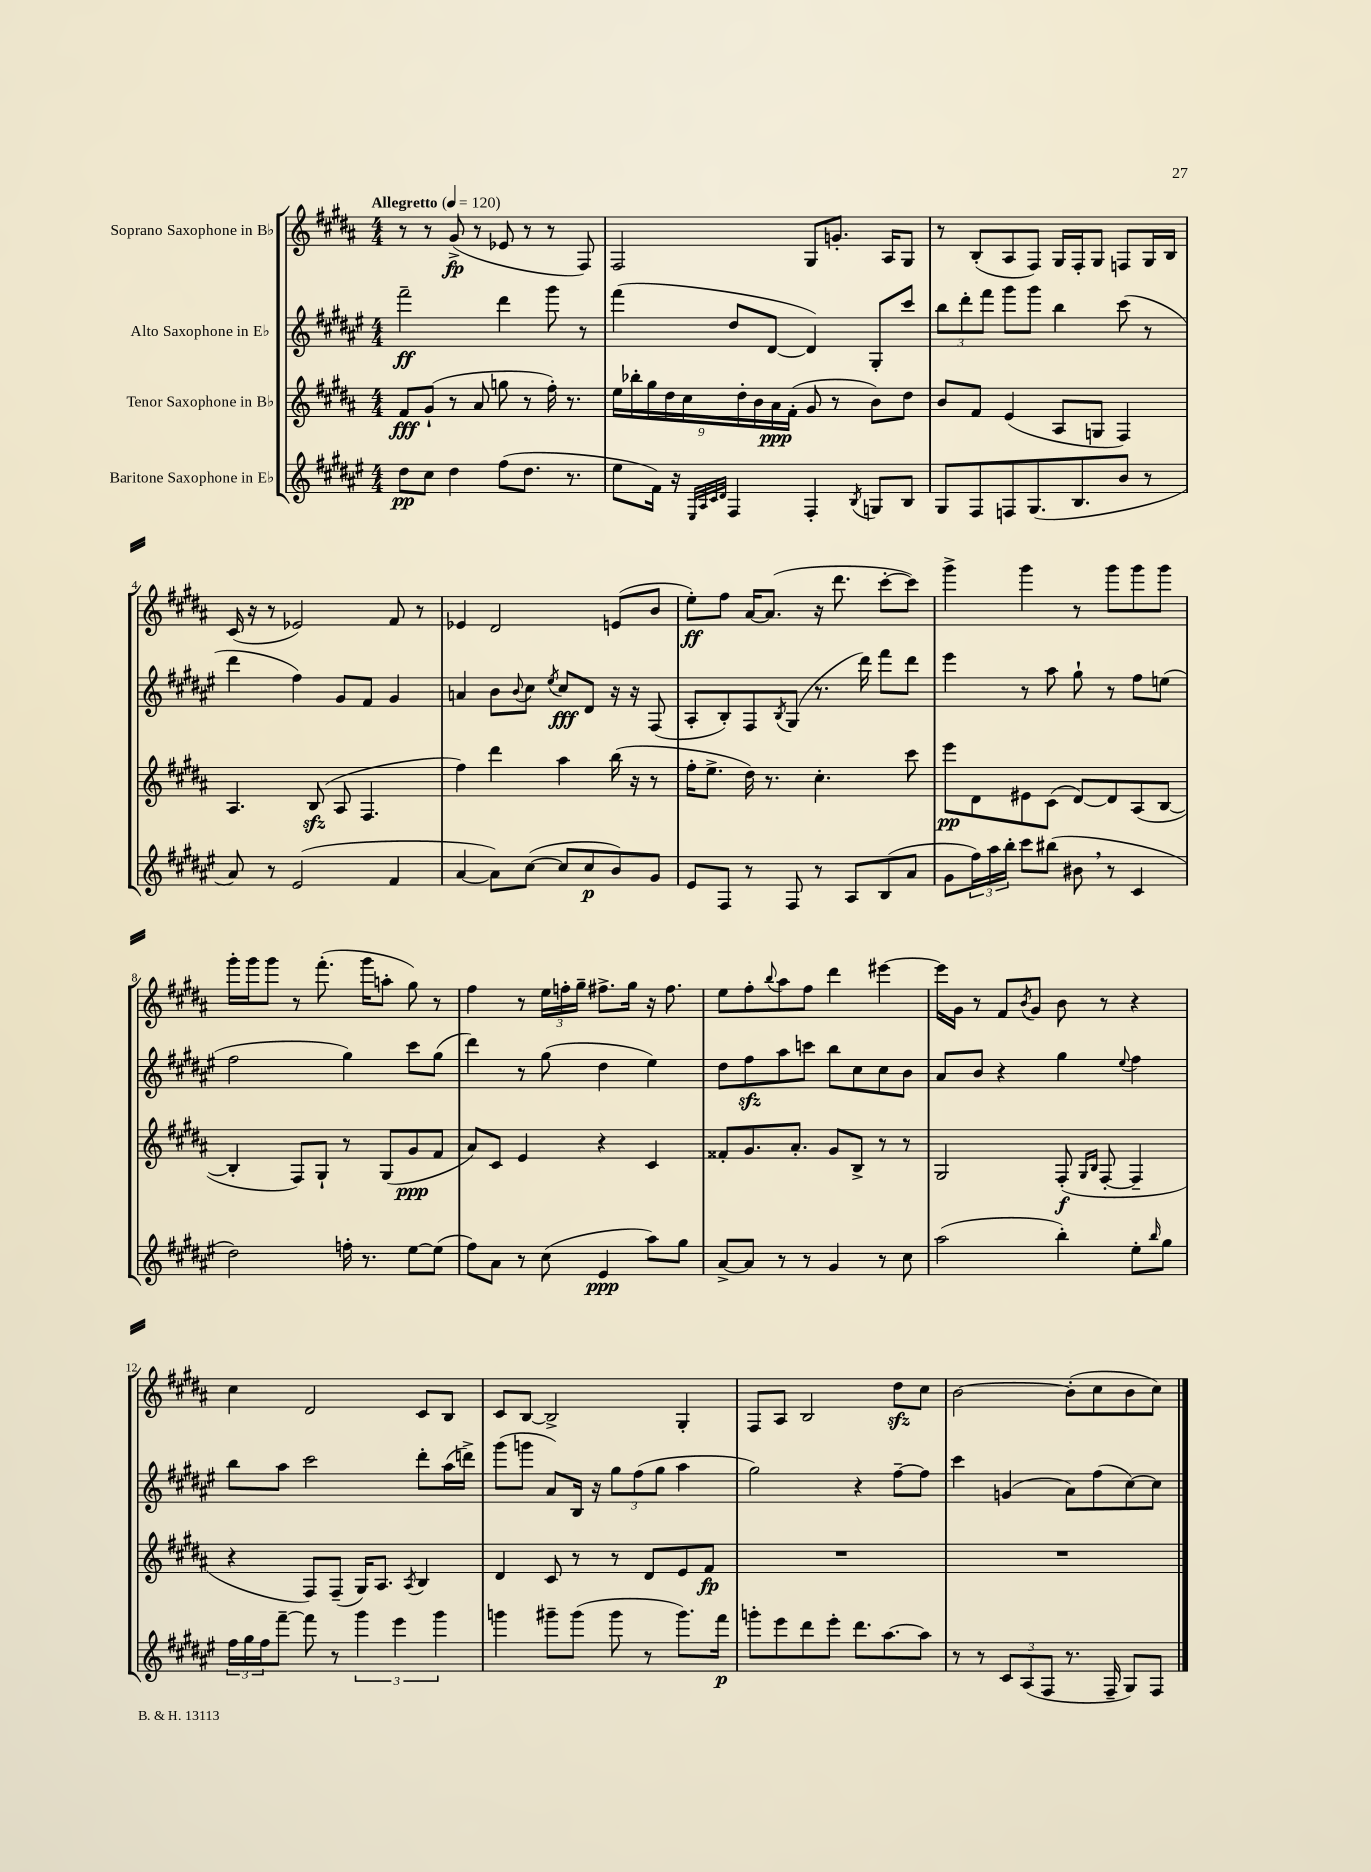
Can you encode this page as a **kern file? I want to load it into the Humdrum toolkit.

**kern	**dynam	**kern	**dynam	**kern	**dynam	**kern	**dynam
*part4	*part4	*part3	*part3	*part2	*part2	*part1	*part1
*staff4	*staff4	*staff3	*staff3	*staff2	*staff2	*staff1	*staff1
*I"Baritone Saxophone in E♭	*	*I"Tenor Saxophone in B♭	*	*I"Alto Saxophone in E♭	*	*I"Soprano Saxophone in B♭	*
*clefG2	*	*clefG2	*	*clefG2	*	*clefG2	*
*k[f#c#g#d#a#e#]	*	*k[f#c#g#d#a#]	*	*k[f#c#g#d#a#e#]	*	*k[f#c#g#d#a#]	*
*M4/4	*	*M4/4	*	*M4/4	*	*M4/4	*
*MM120	*	*MM120	*	*MM120	*	*MM120	*
=1	=1	=1	=1	=1	=1	=1	=1
!	!	!	!	!	!	!LO:TX:a:B:t=Allegretto	!
8dd#\L	pp	8f#/L	fff	2fff#~\	ff	8r	.
8cc#\J	.	(8g#`/J	.	.	.	8r	.
4dd#\	.	8r	.	.	.	(8g#^/	fp
.	.	8a#/	.	.	.	8r	.
(8ff#\L	.	8ggn\	.	4ddd#\	.	8e-X/	.
8.dd#\J	.	8r	.	.	.	8r	.
.	.	16ff#'\)	.	8ggg#\	.	8r	.
8.r	.	8.r	.	.	.	.	.
.	.	.	.	8r	.	8F#/)	.
=2	=2	=2	=2	=2	=2	=2	=2
8ee#\L	.	18ee\LL	.	(4fff#\	.	2F#/	.
.	.	18bb-X'\	.	.	.	.	.
.	.	18gg#\	.	.	.	.	.
16f#\Jk)	.	.	.	.	.	.	.
.	.	18dd#\	.	.	.	.	.
16r	.	.	.	.	.	.	.
.	.	18cc#\	.	.	.	.	.
32qqE#/LLL	.	.	.	.	.	.	.
32qqA#/	.	.	.	.	.	.	.
32qqc#/	.	.	.	.	.	.	.
32qqd#/JJJ	.	.	.	.	.	.	.
4F#/	.	.	.	8dd#/L	.	.	.
.	.	18dd#'\	.	.	.	.	.
.	.	18b\	.	.	.	.	.
.	.	.	.	[8d#/J	.	.	.
.	.	18a#\	ppp	.	.	.	.
.	.	(18f#'\JJ	.	.	.	.	.
4F#'/	.	8g#/	.	4d#/])	.	8G#/L	.
.	.	8r	.	.	.	8.gn'/J	.
8qB/	.	.	.	.	.	.	.
8Gn/L	.	8b\L)	.	8G#'/L	.	.	.
.	.	.	.	.	.	16A#/KL	.
8B/J	.	8dd#\J	.	8ccc#/J	.	8G#/J	.
=3	=3	=3	=3	=3	=3	=3	=3
8G#/L	.	8b/L	.	12bb\L	.	8r	.
.	.	.	.	12ddd#'\	.	.	.
8F#/	.	8f#/J	.	.	.	(8B'/L	.
.	.	.	.	12fff#\J	.	.	.
8Fn/	.	(4e/	.	8ggg#\L	.	8A#/	.
(8.G#/	.	.	.	8ggg#\J	.	8F#/J)	.
.	.	8A#/L	.	4bb\	.	16G#/LL	.
8.B/	.	.	.	.	.	16F#'/J	.
.	.	8Gn/J	.	.	.	8G#/J	.
8b/J	.	4F#/)	.	(8ccc#\	.	8Fn/L	.
8r	.	.	.	8r	.	16G#/L	.
.	.	.	.	.	.	16B/JJ	.
!!LO:LB:g=z
=4	=4	=4	=4	=4	=4	=4	=4
8a#/)	.	4.A#/	.	4ddd#\	.	(16c#/	.
.	.	.	.	.	.	16r	.
8r	.	.	.	.	.	8r	.
(2e#/	.	.	.	4ff#\)	.	2e-X/)	.
.	.	(8Bzz/	.	.	.	.	.
.	.	8A#/	.	8g#/L	.	.	.
.	.	4.F#/	.	8f#/J	.	.	.
4f#/	.	.	.	4g#/	.	8f#/	.
.	.	.	.	.	.	8r	.
=5	=5	=5	=5	=5	=5	=5	=5
[4a#/	.	4ff#\)	.	4an/	.	4e-X/	.
8a#\L])	.	4ddd#\	.	8b\L	.	2d#/	.
.	.	.	.	8qqb/	.	.	.
([8cc#\J	.	.	.	8cc#\J	.	.	.
.	.	.	.	8qee#/	.	.	.
8cc#/L]	.	4aa#\	.	8cc#/L	fff	.	.
8cc#/	p	.	.	8d#/J	.	.	.
8b/)	.	(16bb\	.	16r	.	(8en/L	.
.	.	16r	.	16r	.	.	.
8g#/J	.	8r	.	(8F#/	.	8b/J	.
=6	=6	=6	=6	=6	=6	=6	=6
8e#/L	.	16ff#'\KL	.	8A#'/L	.	8ee'\L)	ff
.	.	8.ee^\J	.	.	.	.	.
8F#/J	.	.	.	8B'/)	.	8ff#\J	.
8r	.	16dd#\)	.	8F#/	.	[16a#/KL	.
.	.	8.r	.	.	.	(8.a#/J]	.
.	.	.	.	8qB/	.	.	.
8F#/	.	.	.	(8G#/J	.	.	.
8r	.	4.cc#'\	.	8.r	.	16r	.
.	.	.	.	.	.	8.ddd#\	.
8A#/L	.	.	.	.	.	.	.
.	.	.	.	16ddd#\)	.	.	.
(8B/	.	.	.	8fff#\L	.	[8ccc#'\L	.
8a#/J	.	8ccc#\	.	8ddd#\J	.	8ccc#\J])	.
=7	=7	=7	=7	=7	=7	=7	=7
8g#\L	.	8eee\L	pp	4eee#\	.	4ggg#^\	.
24ff#\L)	.	8d#\	.	.	.	.	.
24aa#\	.	.	.	.	.	.	.
24bb'\JJ	.	.	.	.	.	.	.
8ccc#\L	.	8e#X\	.	8r	.	4ggg#\	.
(8bb#X\J	.	(8c#\J	.	8aa#\	.	.	.
8b#X,\	.	[8d#/L)	.	8gg#`\	.	8r	.
8r	.	8d#/]	.	8r	.	8ggg#\L	.
4c#/	.	(8A#/	.	8ff#\L	.	8ggg#\	.
.	.	[8B/J	.	(8een\J	.	8ggg#\J	.
!!LO:LB:g=z
=8	=8	=8	=8	=8	=8	=8	=8
2dd#\)	.	4B'/]	.	2ff#\	.	16ggg#'\LL	.
.	.	.	.	.	.	16ggg#\J	.
.	.	.	.	.	.	8ggg#\J	.
.	.	8F#/L)	.	.	.	8r	.
.	.	8G#`/J	.	.	.	(8.fff#'\	.
16ffn'\	.	8r	.	4gg#\)	.	.	.
8.r	.	.	.	.	.	16ggg#\KL	.
.	.	(8G#/L	.	.	.	8aan'\J	.
[8ee#\L	.	8g#/	ppp	8ccc#\L	.	8gg#\)	.
(8ee#\J]	.	8f#/J	.	(8gg#\J	.	8r	.
=9	=9	=9	=9	=9	=9	=9	=9
8ff#\L)	.	8a#/L)	.	4ddd#\)	.	4ff#\	.
8a#\J	.	8c#/J	.	.	.	.	.
8r	.	4e/	.	8r	.	8r	.
(8cc#\	.	.	.	(8gg#\	.	24ee\LL	.
.	.	.	.	.	.	24ffn'\	.
.	.	.	.	.	.	24gg#~\JJ	.
4e#/	ppp	4r	.	4dd#\	.	8.ff#X^\L	.
.	.	.	.	.	.	16gg#\Jk	.
8aa#\L)	.	4c#/	.	4ee#\)	.	16r	.
.	.	.	.	.	.	8.ff#\	.
8gg#\J	.	.	.	.	.	.	.
=10	=10	=10	=10	=10	=10	=10	=10
[8a#^/L	.	8f##X'/L	.	8dd#\L	.	8ee\L	.
8a#/J]	.	8.g#/	.	8ff#zz\	.	8ff#'\	.
.	.	.	.	.	.	8qqbb/	.
8r	.	.	.	8aa#\	.	8aa#\	.
.	.	8.a#'/J	.	.	.	.	.
8r	.	.	.	8cccn\J	.	8ff#\J	.
4g#/	.	8g#/L	.	8bb\L	.	4ddd#\	.
.	.	8B^/J	.	8cc#\	.	.	.
8r	.	8r	.	8cc#\	.	[4eee#X\	.
8cc#\	.	8r	.	8b\J	.	.	.
=11	=11	=11	=11	=11	=11	=11	=11
(2aa#\	.	2G#/	.	8a#/L	.	16eee#\LL]	.
.	.	.	.	.	.	16g#\JJ	.
.	.	.	.	8b/J	.	8r	.
.	.	.	.	4r	.	8f#/L	.
.	.	.	.	.	.	8qb/	.
.	.	.	.	.	.	8g#/J	.
4bb'\)	.	(8F#'/	f	4gg#\	.	8b\	.
.	.	16qqG#/LL	.	.	.	.	.
.	.	16qqB/JJ	.	.	.	.	.
.	.	[8F#'/	.	.	.	8r	.
.	.	.	.	8qqee#/	.	.	.
8ee#'\L	.	4F#~/]	.	4ff#\	.	4r	.
16qqbb/	.	.	.	.	.	.	.
8gg#\J	.	.	.	.	.	.	.
!!LO:LB:g=z
=12	=12	=12	=12	=12	=12	=12	=12
24ff#\LL	.	4r	.	8bb\L	.	4cc#\	.
24gg#\	.	.	.	.	.	.	.
24ff#\J	.	.	.	.	.	.	.
[8fff#~\J	.	.	.	8aa#\J	.	.	.
8fff#\]	.	8F#/L)	.	2ccc#\	.	2d#/	.
8r	.	(8F#~/J	.	.	.	.	.
6ggg#\	.	16G#/KL)	.	.	.	.	.
.	.	8.A#/J	.	.	.	.	.
6eee#\	.	.	.	.	.	.	.
.	.	8qA#/	.	.	.	.	.
.	.	4B/	.	8ddd#'\L	.	8c#/L	.
6ggg#\	.	.	.	.	.	.	.
.	.	.	.	(16aa#\L	.	8B/J	.
.	.	.	.	16dddn^\JJ)	.	.	.
=13	=13	=13	=13	=13	=13	=13	=13
4gggn\	.	4d#/	.	(8ggg#\L	.	8c#/L	.
.	.	.	.	8gggn\J	.	[8B/J	.
8ggg#X~\L	.	8c#/	.	8a#/L)	.	2B^/]	.
(8ggg#\J	.	8r	.	16B/Jk	.	.	.
.	.	.	.	16r	.	.	.
8ggg#\	.	8r	.	12gg#\L	.	.	.
.	.	.	.	(12ff#\	.	.	.
8r	.	8d#/L	.	.	.	.	.
.	.	.	.	12gg#\J	.	.	.
8.ggg#\L)	.	8e/	.	4aa#\	.	4G#'/	.
.	.	8f#/J	fp	.	.	.	.
16fff#\Jk	p	.	.	.	.	.	.
=14	=14	=14	=14	=14	=14	=14	=14
8gggn'\L	.	1r	.	2gg#\)	.	8F#/L	.
8eee#\	.	.	.	.	.	8A#/J	.
8ddd#\	.	.	.	.	.	2B/	.
8eee#'\J	.	.	.	.	.	.	.
8.ddd#\L	.	.	.	4r	.	.	.
[8.aa#\	.	.	.	.	.	.	.
.	.	.	.	[8ff#~\L	.	8dd#zz\L	.
8aa#\J]	.	.	.	8ff#\J]	.	8cc#\J	.
=15	=15	=15	=15	=15	=15	=15	=15
8r	.	1r	.	4ccc#\	.	[2b\	.
8r	.	.	.	.	.	.	.
12c#/L	.	.	.	(4gn/	.	.	.
(12A#/	.	.	.	.	.	.	.
12F#/J	.	.	.	.	.	.	.
8.r	.	.	.	8a#\L)	.	(8b'\L]	.
.	.	.	.	(8ff#\	.	8cc#\	.
16F#~/	.	.	.	.	.	.	.
8G#/L)	.	.	.	[8cc#\)	.	8b\	.
8F#/J	.	.	.	8cc#\J]	.	8cc#\J)	.
==	==	==	==	==	==	==	==
*-	*-	*-	*-	*-	*-	*-	*-
